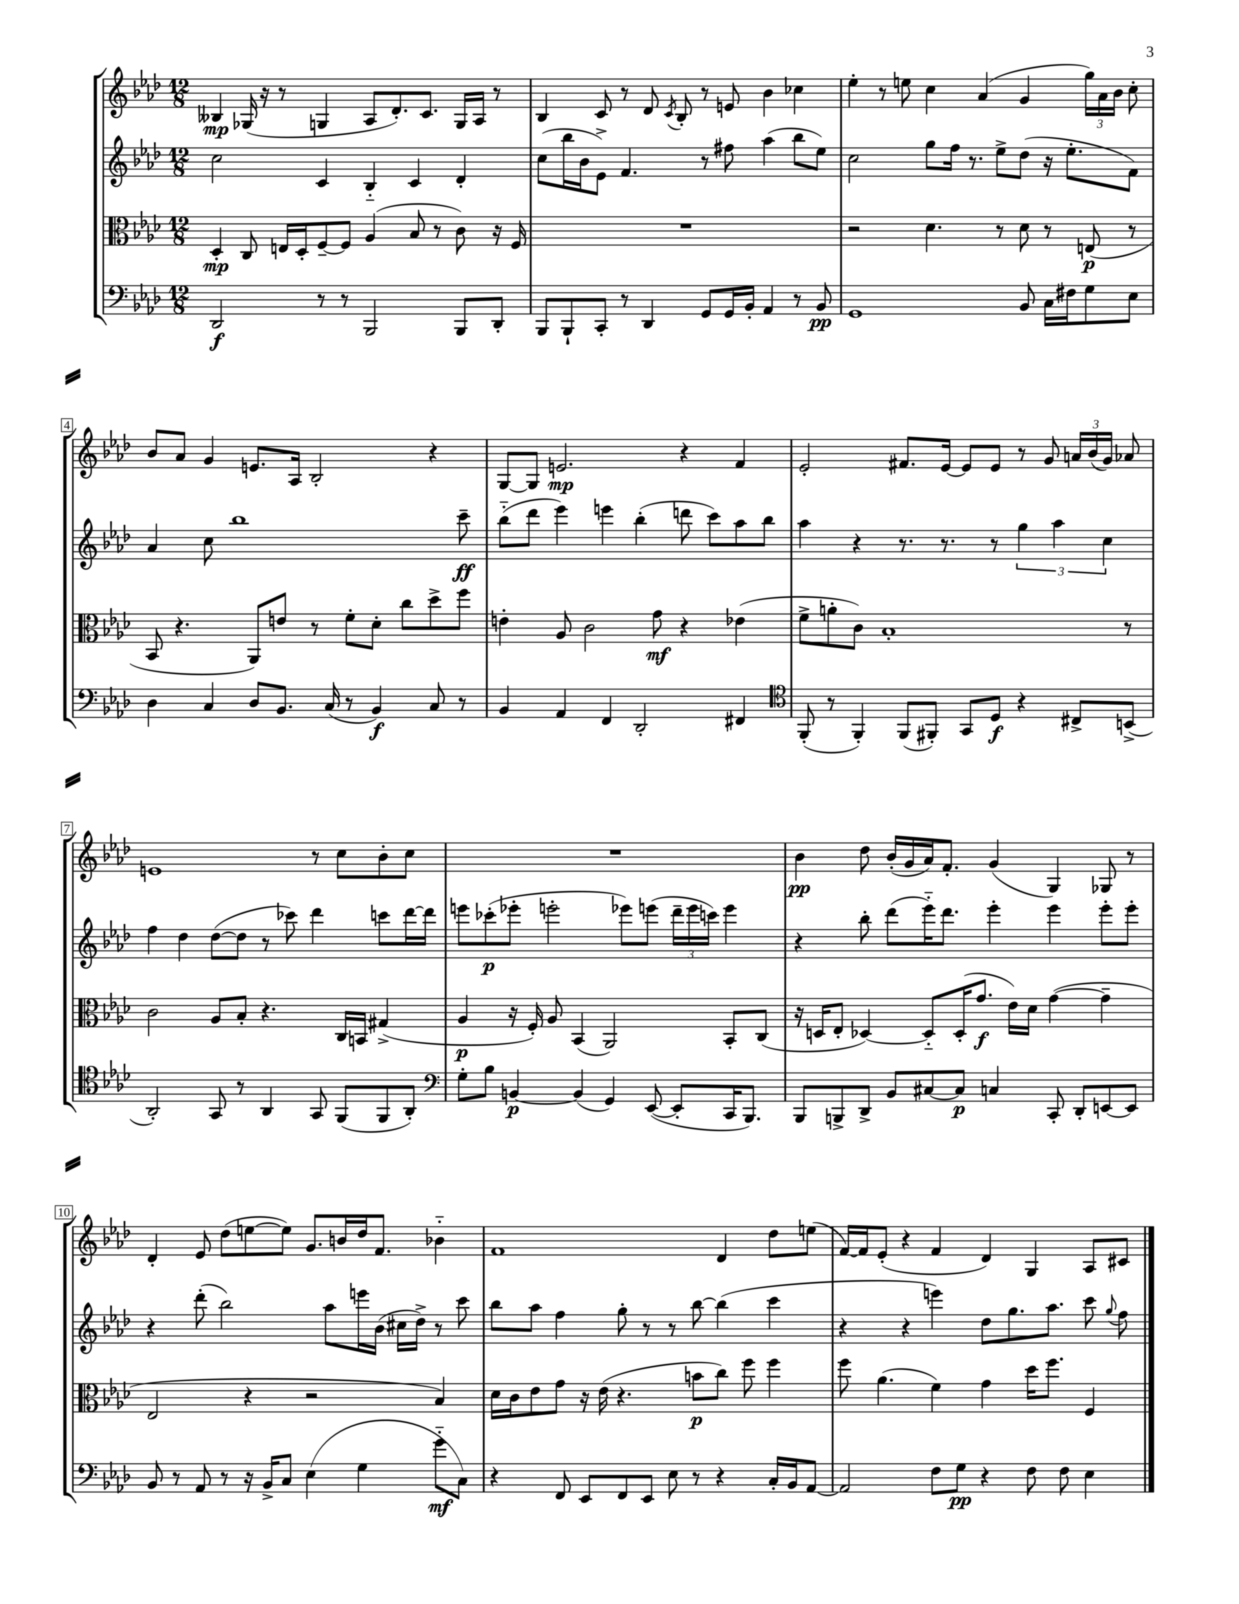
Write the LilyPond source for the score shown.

<<
\new StaffGroup <<
\new Staff = "s0" {
    \clef treble \key aes \major \numericTimeSignature \time 12/8
    \autoBeamOff beses4\mp ges16( r16 r8 g4 aes8[ des'8.-.) c'8.] g16[ aes16] r8 |
    bes4 c'8 r8 des'8 \acciaccatura { c'8 } bes8-. r8 e'8 bes'4 ces''4 |
    ees''4-. r8 e''8 c''4 aes'4( g'4 \tuplet 3/2 { g''16[) aes'16 bes'16] } c''8-. |
    bes'8[ aes'8] g'4 e'8.[ aes16] bes2-. r4 |
    g8[~ g8] e'2.\mp r4 f'4 |
    ees'2-. fis'8.[ ees'16]~ ees'8[ ees'8] r8 g'8 \tuplet 3/2 { a'16[ bes'16( g'16]) } aes'8 |
    e'1 r8 c''8[ bes'8-. c''8] |
    R1. |
    bes'4\pp des''8 bes'16[-.( g'16 aes'16) f'8.]-. g'4( g4) ges8 r8 |
    des'4-. ees'8 des''8[( e''8~ e''8]) g'8.[ b'16 des''16 f'8.] bes'4-_ |
    f'1 des'4 des''8[ e''8]( |
    f'16[~) f'16 ees'8]-.( r4 f'4 des'4) g4 aes8[ cis'8] \bar "|." |
}
\new Staff = "s1" {
    \clef treble \key aes \major \numericTimeSignature \time 12/8
    \autoBeamOff c''2 c'4 bes4-_ c'4 des'4-. |
    c''8[( bes''16 bes'16 ees'8]->) f'4. r8 fis''8 aes''4( bes''8[ ees''8]) |
    c''2 g''8[ f''16] r8. ees''8[-> des''8]( r16 ees''8.[-. f'8]) |
    aes'4 c''8 bes''1 c'''8--\ff |
    bes''8[-_( des'''8] ees'''4) e'''4 bes''4-.( d'''8 c'''8[) aes''8 bes''8] |
    aes''4 r4 r8. r8. r8 \tuplet 3/2 { g''4 aes''4 c''4 } |
    f''4 des''4 des''8[~( des''8] r8 ces'''8) des'''4 c'''8[ des'''16~ des'''16] |
    e'''8[ ces'''8-.\p( ees'''8]-. e'''2-. ees'''8[) e'''8]( \tuplet 3/2 { des'''16[-- e'''16 c'''16]) } e'''4 |
    r4 bes''8-. des'''8[( ees'''16-_) des'''8.] ees'''4-. ees'''4 ees'''8[-. ees'''8]-. |
    r4 des'''8-.( bes''2) aes''8[ e'''16 bes'16]( cis''16[ des''16]->) r8 c'''8 |
    bes''8[ aes''8] f''4 g''8-. r8 r8 bes''8~ bes''4( c'''4 |
    r4 r4 e'''4) des''8[ g''8. aes''8.] c'''8 \appoggiatura { g''8 } f''8 \bar "|." |
}
\new Staff = "s2" {
    \clef alto \key aes \major \numericTimeSignature \time 12/8
    \autoBeamOff des4-.\mp c8 e16[ des16-. f8~-- f8] aes4( bes8 r8 c'8) r16 f16 |
    R1. |
    r2 des'4. r8 des'8 r8 e8\p( r8 |
    bes,8 r4. aes,8[) e'8] r8 f'8[-. des'8]-. c''8[ des''8-> f''8] |
    e'4-. aes8 c'2 g'8\mf r4 ees'4( |
    f'8[-> a'8-. c'8]) bes1-. r8 |
    c'2 aes8[ bes8]-. r4. c16[ b,16] gis4->( |
    aes4\p r16 f16-.) aes8 bes,4( aes,2) bes,8[-. c8]( |
    r16 d16[ ees8]-. des4~) des8[-_ des16-.( g'8.]\f ees'16[) des'16] g'4~( g'4-- |
    ees2 r4 r2 bes4) |
    des'16[ c'16 ees'8 g'8] r16 ees'16( r4. b'8[\p c''8]) f''8 f''4 |
    f''8 aes'4.( f'4) g'4 des''16[ f''8.] f4 \bar "|." |
}
\new Staff = "s3" {
    \clef bass \key aes \major \numericTimeSignature \time 12/8
    \autoBeamOff des,2\f r8 r8 bes,,2 bes,,8[ des,8]-. |
    bes,,8[ bes,,8-! c,8]-. r8 des,4 g,8[ g,16 bes,16]-. aes,4 r8 bes,8\pp |
    g,1 bes,8 c16[ fis16 g8 ees8] |
    des4 c4 des8[ bes,8.] c16( r8 bes,4\f) c8 r8 |
    bes,4 aes,4 f,4 des,2-. fis,4 |
    \clef tenor f,8-.( r8 f,4-.) f,8[( fis,8]-.) g,8[ des8]\f r4 cis8[-> b,8]->( |
    aes,2-.) g,8 r8 aes,4 g,8 f,8[( f,8 aes,8]-.) |
    \clef bass g8[-. bes8] b,4~\p b,4( g,4) ees,8~( ees,8[-. c,16 bes,,8.]) |
    bes,,8[ b,,8-> des,8]-> bes,8[ cis8~ cis8]\p c4 c,8-. des,8[-. e,8~ e,8] |
    bes,8 r8 aes,8 r8 r16 bes,16[-> c8] ees4( g4 g'8[-_\mf c8]) |
    r4 f,8 ees,8[ f,8 ees,8] ees8 r8 r4 c16[-. bes,16 aes,8]~ |
    aes,2 f8[ g8]\pp r4 f8 f8 ees4 \bar "|." |
}
>>
>>
\layout { \context { \Score \override BarNumber.stencil = #(make-stencil-boxer 0.1 0.3 ly:text-interface::print) } }
